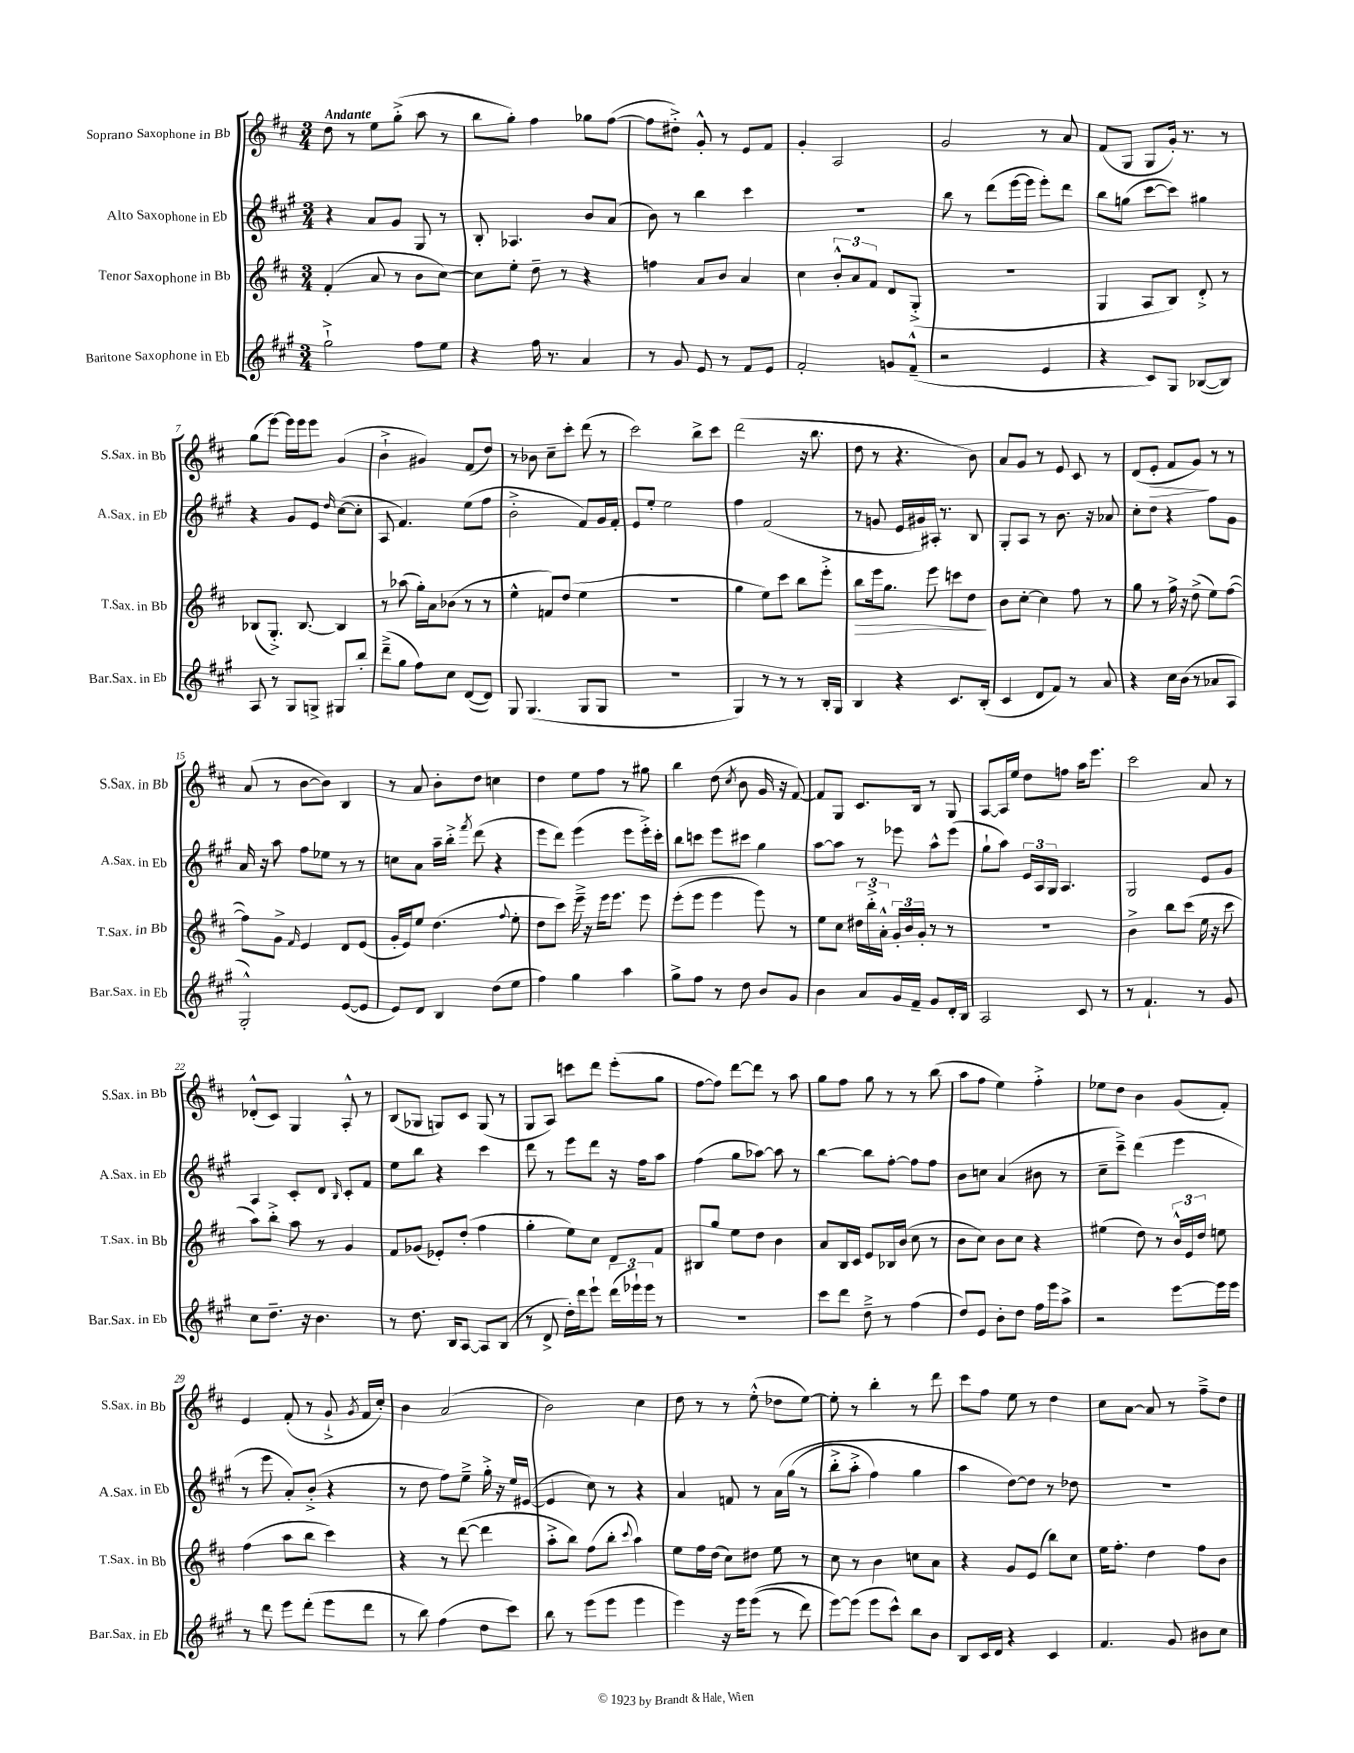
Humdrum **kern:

**kern	**kern	**dynam	**kern	**kern	**dynam
*part4	*part3	*part3	*part2	*part1	*part1
*staff4	*staff3	*staff3	*staff2	*staff1	*staff1
*I"Baritone Saxophone in Eb	*I"Tenor Saxophone in Bb	*	*I"Alto Saxophone in Eb	*I"Soprano Saxophone in Bb	*
*I'Bar.Sax. in Eb	*I'T.Sax. in Bb	*	*I'A.Sax. in Eb	*I'S.Sax. in Bb	*
*clefG2	*clefG2	*	*clefG2	*clefG2	*
*k[f#c#g#]	*k[f#c#]	*	*k[f#c#g#]	*k[f#c#]	*
*M3/4	*M3/4	*	*M3/4	*M3/4	*
=1	=1	=1	=1	=1	=1
!	!	!	!	!LO:TX:a:B:t=Andante	!
2gg#`^\	(4f#'/	.	4r	8dd\	.
.	.	.	.	8r	.
.	8a/	.	8a/L	8ee\L	.
.	8r	.	8g#/J	(8gg'^\J	.
8ff#\L	8b\L	.	8G#/	8aa\	.
8ee\J	[8cc#\J)	.	8r	8r	.
=2	=2	=2	=2	=2	=2
4r	8cc#\L]	.	8B'/	8bb\L	.
.	8ee'\J	.	4.A-X/	8gg'\J)	.
16ff#\	8dd~\	.	.	4ff#\	.
8.r	.	.	.	.	.
.	8r	.	.	.	.
4a/	4r	.	8b/L	8gg-X\L	.
.	.	.	(8a/J	([8ff#\J	.
=3	=3	=3	=3	=3	=3
8r	4ffn\	.	8b\)	8ff#\L]	.
8g#/	.	.	8r	8dd#X'^\J)	.
8e/	8a/L	.	4bb\	8g'^^/	.
8r	8b/J	.	.	8r	.
8f#/L	4a/	.	4ccc#\	8e/L	.
8e/J	.	.	.	8f#/J	.
=4	=4	=4	=4	=4	=4
2f#'/	4cc#\	.	2.r	4g'/	.
.	12b'^^/L	.	.	2A/	.
.	12a/	.	.	.	.
.	12f#/J	.	.	.	.
8gn/L	8d/L	.	.	.	.
(8f#~^^/J	(8G'^/J	.	.	.	.
=5	=5	=5	=5	=5	=5
2r	2.r	.	8bb\	2g/	.
.	.	.	8r	.	.
.	.	.	(8ddd\L	.	.
.	.	.	[16eee\L	.	.
.	.	.	16eee\JJ]	.	.
4e/	.	.	8eee'\L)	8r	.
.	.	.	8ddd\J	8a/	.
=6	=6	=6	=6	=6	=6
4r	4G/	.	8bb\L	(8f#/L	.
.	.	.	(8ggn\J	8G/J	.
8c#/L)	8A/L	.	[8ccc#\L	8G/L	.
8G#/J	8B/J)	.	8ccc#\J])	16g'/Jk)	.
.	.	.	.	8.r	.
([8B-X/L	8d'^/	.	4gg#X\	.	.
8B-/J])	8r	.	.	8r	.
!!LO:LB:g=z
=7	=7	=7	=7	=7	=7
8A/	(8B-X/L	.	4r	(8gg\L	.
8r	8.G'^/J)	.	.	[8eee\J)	.
8G#/L	.	.	8g#/L	16eee\LL]	.
.	[8.B-/	.	.	16eee\J	.
8Gn^/J	.	.	8e/J	8eee\J	.
.	.	.	16qqdd/	.	.
8G#X/L	4B-/]	.	([8cc#\L	(4g/	.
8bb'/J	.	.	8cc#'\J]	.	.
=8	=8	=8	=8	=8	=8
(8ddd~^\L	8r	.	8A/	4b`^\	.
8gg#\J	(8aa-X\	.	4.f#/)	.	.
8ff#\L)	16gg'\LL)	.	.	4g#X/)	.
.	16a\J	.	.	.	.
8cc#\J	(8b-X\J	.	.	.	.
([8d/L	8r	.	(8ee\L	(8f#/L	.
8d/J])	8r	.	8ff#\J	8dd/J)	.
=9	=9	=9	=9	=9	=9
8G#/	4ee^^\	.	2b'^\	8r	.
(4.G#/	.	.	.	8b-X\	.
.	8fn/L)	.	.	8cc#~\L	.
.	(8dd/J	.	.	8ccc#'\J	.
8G#/L	4ee\	.	8f#/L)	(8ddd\	.
8G#/J	.	.	16g#/L	8r	.
.	.	.	16f#'/JJ	.	.
=10	=10	=10	=10	=10	=10
2.r	2.r	.	8e/L	2ccc#\)	.
.	.	.	8ee'/J	.	.
.	.	.	2ee\	.	.
.	.	.	.	8bb^\L	.
.	.	.	.	8ccc#\J	.
=11	=11	=11	=11	=11	=11
4G#/)	4gg\	.	4ff#\	(2ddd\	.
8r	8ee\L)	.	(2f#/	.	.
8r	8ccc#\J	.	.	.	.
8r	8bb\L	.	.	16r	.
.	.	.	.	8.bb\	.
16B'/LL	8eee'^\J	.	.	.	.
16G#/JJ	.	.	.	.	.
=12	=12	=12	=12	=12	=12
!	!	!LO:HP:b	!	!	!
4B/	8bb\L	>	8r	8dd\	.
.	16eee\k	.	8gn/	8r	.
.	8.gg\J	.	.	.	.
4r	.	.	16e/LL	4.r	.
.	.	.	16g#X/)	.	.
.	8eee\	.	16A#X'/JJ	.	.
.	.	.	8.r	.	.
8.c#/L	8cccn\L	.	.	.	.
.	8dd\J	.	8B/	8b\)	.
(16B'/Jk	.	.	.	.	.
.	.	]	.	.	.
=13	=13	=13	=13	=13	=13
4c#/	8b\L	.	8G#'/L	8a/L	.
.	[8cc#'\J	.	8A/J	8g/J	.
8d/L	4cc#\]	.	8r	8r	.
8f#/J)	.	.	8.b\	8e/	.
8r	8ff#\	.	.	8c#/	.
.	.	.	16r	.	.
8a/	8r	.	8a-X/	8r	.
=14	=14	=14	=14	=14	=14
4r	8gg\	.	8cc#'\L	(8d/L	.
!	!	!	!	!	!LO:HP:b
.	8r	.	8dd\J	8e'/J	>
16cc#\LL	16ff#^\	.	4r	8f#/L	.
(16b\JJ	16r	.	.	.	.
8r	(8dd^\	.	.	8g/J)	.
8a-X/L	8ee\L)	.	8ff#\L	8r	]
8A/J	([8ff#\J	.	8g#\J	8r	.
!!LO:LB:g=z
=15	=15	=15	=15	=15	=15
2G#'^^/)	8ff#\L])	.	16a/	(8a/	.
.	.	.	16r	.	.
.	8g^\J	.	8aa\	8r	.
.	16qqf#/	.	.	.	.
.	4e/	.	8ff#\L	[8b\L	.
.	.	.	8ee-X\J	8b\J])	.
([8e/L	8d/L	.	8r	4B/	.
8e/J]	(8e/J	.	8r	.	.
=16	=16	=16	=16	=16	=16
8e/L)	16g'/LL	.	8ccn\L	8r	.
.	16e/J)	.	.	.	.
8d/J	8ee/J	.	8a\J	8a/	.
4B/	(4.dd\	.	16aa~\LL	8b'\L	.
.	.	.	16bb'^\JJ	.	.
.	.	.	8qfff#/	.	.
.	.	.	(8ddd\	8dd\J	.
(8dd\L	.	.	4r	4ccn\	.
.	8qqff#/	.	.	.	.
8ee\J	8ee'\	.	.	.	.
=17	=17	=17	=17	=17	=17
4ff#\)	8dd\L	.	8eee\L	4dd\	.
.	8ccc#\J)	.	8ddd\J)	.	.
4gg#\	16eee~^\	.	(4eee\	8ee\L	.
.	16r	.	.	.	.
.	16eee\KL	.	.	8ff#\J	.
.	8.eee\J	.	.	.	.
4aa\	.	.	8eee\L	8r	.
.	8eee\	.	16eee'^\L)	8gg#X\	.
.	.	.	16ccc#'\JJ	.	.
=18	=18	=18	=18	=18	=18
8gg#^\L	(8eee'\L	.	8bb\L	4bb\	.
8ff#\J	8eee\J	.	8cccn\J	.	.
8r	4eee\	.	8eee\L	(8dd\	.
.	.	.	.	8qcc#/	.
8dd\	.	.	8ccc#X\J	8b\	.
8b/L	8eee\)	.	4gg#\	16g/	.
.	.	.	.	16r	.
8g#/J	8r	.	.	[8f#/)	.
=19	=19	=19	=19	=19	=19
4b\	8ee\L	.	[8aa\L	8f#/L]	.
.	8cc#\J	.	8aa\J]	8G/J	.
8a/L	24dd#X\LL	.	8r	8.c#/L	.
.	24bb'^\	.	.	.	.
.	24a'^^\JJ	.	.	.	.
16g#/L	24g'/LL	.	8eee-X\	.	.
.	24b/	.	.	.	.
16f#~/JJ	.	.	.	16B/Jk	.
.	24g'/JJ	.	.	.	.
8g#/L	8r	.	8aa^^\L	8r	.
16d'/L	8r	.	(8eee-\J	8G/	.
16B/JJ	.	.	.	.	.
=20	=20	=20	=20	=20	=20
2A/	2.r	.	8gg#`\L	[8A/L	.
.	.	.	8aa\J)	16A/L]	.
.	.	.	.	16ee/JJ	.
.	.	.	24e/LL	8dd\L	.
.	.	.	24A/	.	.
.	.	.	24G#/JJ	.	.
.	.	.	4.A/	8ffn\J	.
8c#/	.	.	.	16aa\KL	.
.	.	.	.	8.eee\J	.
8r	.	.	.	.	.
=21	=21	=21	=21	=21	=21
8r	4b^\	.	2G#/	2ccc#\	.
4.f#`/	.	.	.	.	.
.	8bb\L	.	.	.	.
.	(8ccc#\J	.	.	.	.
8r	16ee\	.	8e/L	8a/	.
.	16r	.	.	.	.
8g#/	8ccc#\	.	8g#/J	8r	.
!!LO:LB:g=z
=22	=22	=22	=22	=22	=22
8cc#\L	8aa\L)	.	4A/	(8d-X'^^/L	.
8.dd~\J	8bb'^\J	.	.	8c#/J)	.
.	8aa\	.	8c#'/L	4G/	.
16r	.	.	.	.	.
4.b\	8r	.	8d/J	.	.
.	.	.	16qqB/	.	.
.	4g/	.	8c#'/L	8A'^^/	.
.	.	.	8f#/J	8r	.
=23	=23	=23	=23	=23	=23
8r	8f#/L	.	8ee\L	(8B/L	.
8.dd\	(8g-X/J	.	8bb\J	8G-X/J	.
.	8e-X'/L)	.	4r	8Gn/L)	.
16B/KL	.	.	.	.	.
[8A/J	(8dd'/J	.	.	8c#/J	.
8A/L]	4ff#\	.	4ccc#\	(8G/	.
(8B/J	.	.	.	8r	.
=24	=24	=24	=24	=24	=24
8r	4gg'\	.	8ddd\	8G/L	.
8d^/	.	.	8r	8A/J)	.
16dd'\LL)	8ee\L)	.	8eee\L	8cccn\L	.
16ddd\J	.	.	.	.	.
8eee`\J	8cc#\J	.	8ddd\J	8ddd\J	.
(24ddd\LL	8d/L	.	16r	(8eee'\L	.
24eee-X`\)	.	.	.	.	.
.	.	.	16ff#\KL	.	.
24eee-\JJ	.	.	.	.	.
8r	8f#/J	.	8aa\J	8gg\J	.
=25	=25	=25	=25	=25	=25
2.r	8B#X/L	.	(4ff#\	[8ff#\L	.
.	8gg/J	.	.	8ff#\J])	.
.	8ee\L	.	8gg#\L	[8ddd\L	.
.	8dd\J	.	[8aa-X\J)	8ddd\J]	.
.	4b\	.	8aa-\]	8r	.
.	.	.	8r	8aa\	.
=26	=26	=26	=26	=26	=26
8ccc#\L	8a/L	.	[4bb\	8gg\L	.
8ddd\J	16B/L	.	.	8ff#\J	.
.	16c#/JJ	.	.	.	.
8dd~^\	8e/L	.	8bb\L]	8gg\	.
8r	16B-X/L	.	[8ff#'\J	8r	.
.	(16b/JJ	.	.	.	.
(4ff#\	8cc#\	.	8ff#\L]	8r	.
.	8r	.	8ff#\J	(8bb\	.
=27	=27	=27	=27	=27	=27
8dd/L)	8b\L	.	8b\L	8aa\L	.
8e/J	8cc#\J)	.	8ccn\J	8ff#\J	.
8b'\L	8b\L	.	(4a/	4ee\)	.
8dd\J	8cc#\J	.	.	.	.
16ff#\LL	4r	.	8b#X\	4ff#'^\	.
16eee\J	.	.	.	.	.
8aa^\J	.	.	8r	.	.
=28	=28	=28	=28	=28	=28
2r	(4ee#X\	.	8cc#~\L	8ee-X\L	.
.	.	.	8ccc#~^\J)	8dd\J	.
.	8dd\)	.	(4ddd\	4b\	.
.	8r	.	.	.	.
[8eee\L	24b^^/LL	.	4eee\	(8g/L	.
.	24e/	.	.	.	.
.	24dd/JJ	.	.	.	.
16eee\L]	8een\	.	.	8f#'/J)	.
16eee\JJ	.	.	.	.	.
!!LO:LB:g=z
=29	=29	=29	=29	=29	=29
8r	(4ff#\	.	8r	4e/	.
8ddd\	.	.	8eee\	.	.
8eee\L	8aa\L	.	8a'/L)	(8f#'/	.
(8ddd'\J	8bb\J	.	(8b'^/J	8r	.
8eee\L	4ccc#\)	.	4r	8g`^/	.
.	.	.	.	8qg/	.
8ddd\J	.	.	.	16f#/LL	.
.	.	.	.	16cc#'/JJ)	.
=30	=30	=30	=30	=30	=30
8r	4r	.	8r	4b\	.
8bb\)	.	.	8dd\	.	.
(4ff#\	8r	.	8ff#\L)	(2a/	.
.	([8ddd\	.	8ee~^\J	.	.
8dd\L	4ddd\]	.	16gg#'^\	.	.
.	.	.	16r	.	.
8ccc#\J)	.	.	16ee/LL	.	.
.	.	.	([16e#X/JJ	.	.
=31	=31	=31	=31	=31	=31
8bb\	8aa'^\L	.	4e#/]	2b\)	.
8r	8bb\J)	.	.	.	.
(8eee\L	(8ff#\L	.	8cc#\)	.	.
8eee\J	8bb'\J	.	8r	.	.
.	8qqccc#/	.	.	.	.
4eee\	4aa\)	.	4r	4cc#\	.
=32	=32	=32	=32	=32	=32
4eee\)	8ee\L	.	4a/	8dd\	.
.	16ff#\L	.	.	8r	.
.	(16dd\JJ	.	.	.	.
16r	8cc#\L)	.	8fn/	8r	.
16eee\KL	.	.	.	.	.
((8eee\J	8dd#X\J	.	8r	(8ee'^^\	.
8r	8ee\	.	(16a\LL	8dd-X\L	.
.	.	.	(16gg#\JJ	.	.
8ddd\)	8r	.	8r	[8ee\J)	.
=33	=33	=33	=33	=33	=33
[8eee\L)	8cc#\	.	8bb'^\L	8ee'\]	.
(8eee\J]	8r	.	8aa'^\J	8r	.
8eee\L	4b\	.	4ff#\)	4bb'\	.
8ccc#^^\J)	.	.	.	.	.
8bb\L	8ccn\L	.	4gg#\	8r	.
8b\J	8a\J	.	.	8ddd\	.
=34	=34	=34	=34	=34	=34
8B/L	4r	.	4aa\	8ccc#\L	.
16c#/L	.	.	.	8ff#\J	.
16d/JJ	.	.	.	.	.
4r	8g/L	.	[8dd\L)	8ee\	.
.	(8e/J	.	8dd\J]	8r	.
4c#/	8bb\L)	.	8r	4dd\	.
.	8cc#\J	.	8dd-X\	.	.
=35	=35	=35	=35	=35	=35
4.f#/	16ee\KL	.	2.r	8cc#\L	.
.	8.ff#'\J	.	.	.	.
.	.	.	.	[8a\J	.
.	4dd\	.	.	8a/]	.
8g#/	.	.	.	8r	.
8b#X\L	8ff#\L	.	.	8ff#~^\L	.
8cc#\J	8b\J	.	.	8dd\J	.
==	==	==	==	==	==
*-	*-	*-	*-	*-	*-
